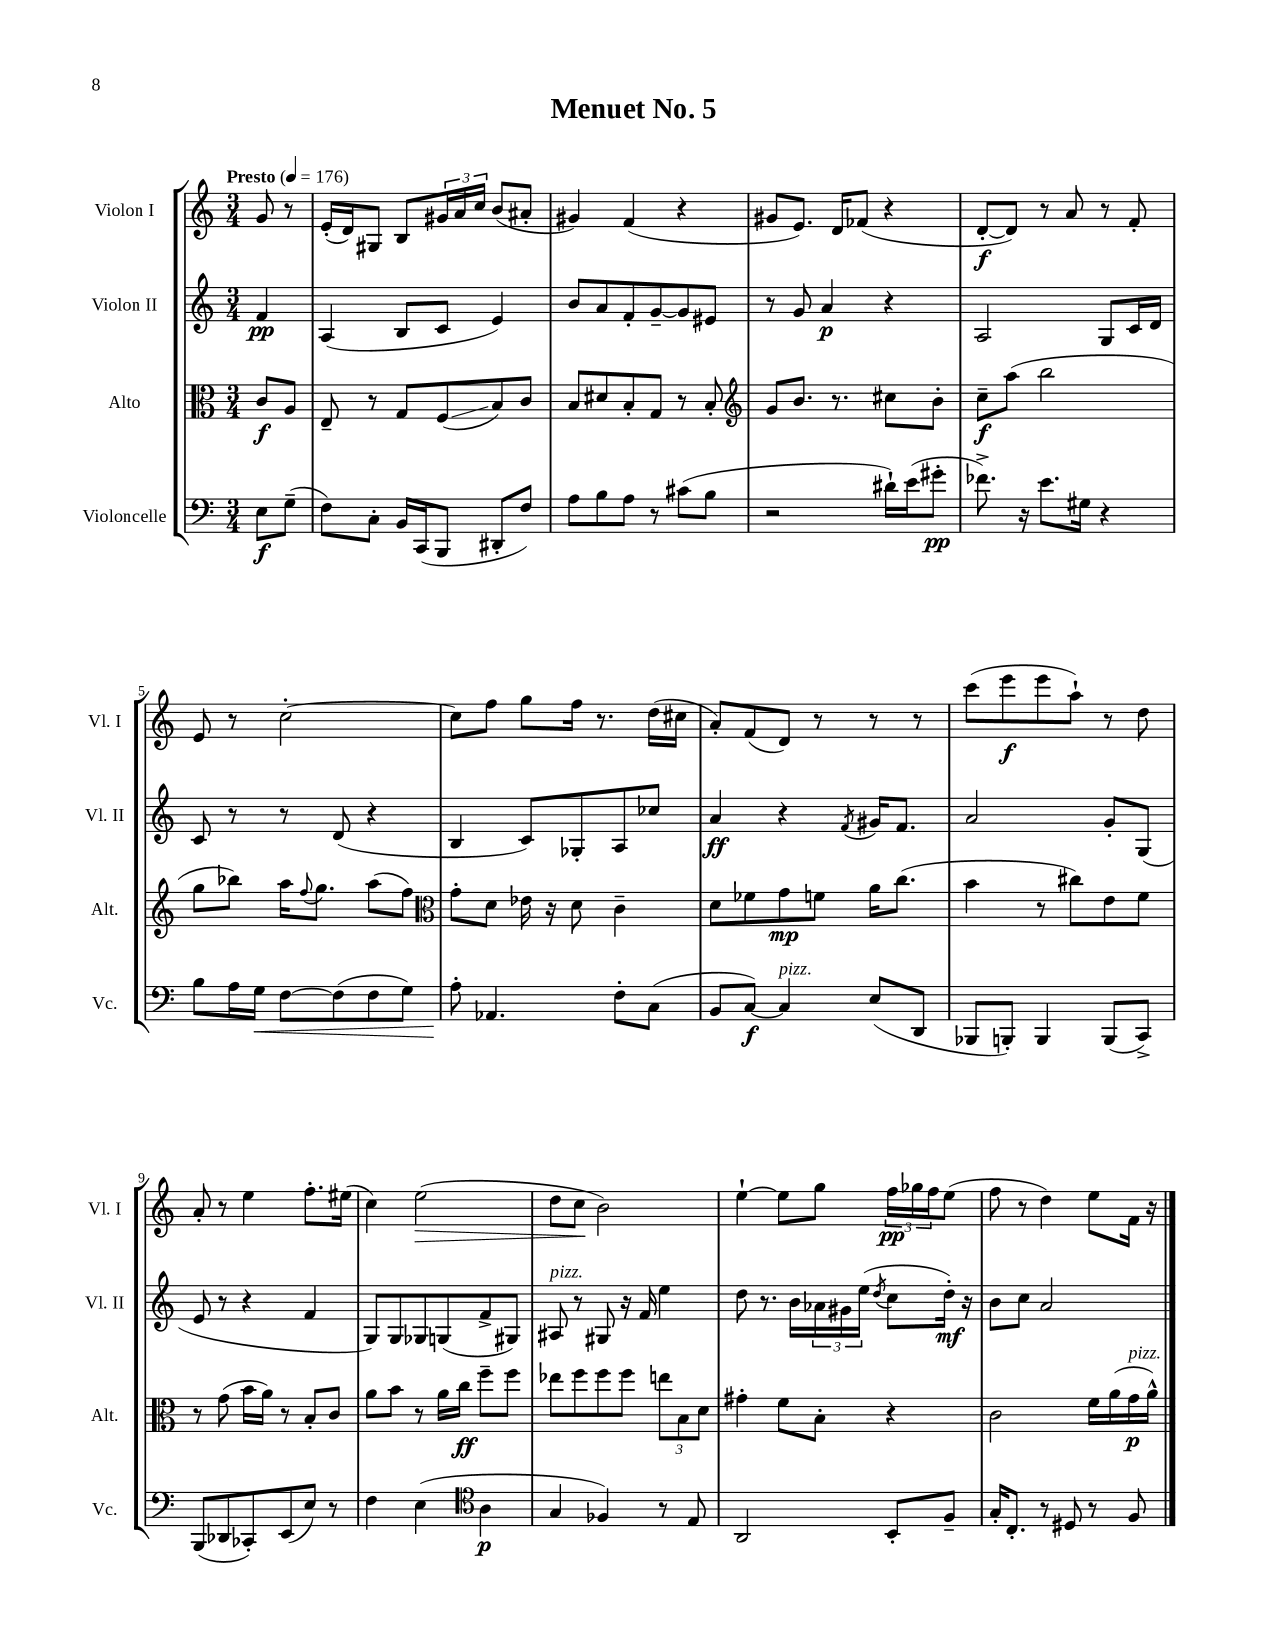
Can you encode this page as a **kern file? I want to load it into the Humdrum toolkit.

**kern	**kern	**kern	**kern
*staff4	*staff3	*staff2	*staff1
*clefF4	*clefC3	*clefG2	*clefG2
*k[]	*k[]	*k[]	*k[]
*M3/4	*M3/4	*M3/4	*M3/4
*MM176	*MM176	*MM176	*MM176
8E	8c	4f	8g
(8G~	8A	.	8r
=	=	=	=
8F)	8E~	(4A	(16e'
.	.	.	16d)
8C'	8r	.	8G#
16BB	8G	8B	8B
(16CC	.	.	.
8BBB	(8F	8c	24g#
.	.	.	24a
.	.	.	24cc
8DD#'	8B)	4e)	(8b
8F)	8c	.	8a#'
=	=	=	=
8A	8B	8b	4g#)
8B	8d#	8a	.
8A	8B'	8f'	(4f
8r	8G	[8g~	.
(8c#	8r	8g]	4r
8B	8B'	8e#	.
=	=	=	=
*	*clefG2	*	*
2r	8g	8r	8g#
.	8.b	8g	8.e)
.	.	4a	.
.	8.r	.	16d
.	.	.	(8f-
16d#`)	8cc#	4r	4r
(16e	.	.	.
8g#'	8b'	.	.
=	=	=	=
8.f-^)	8cc~	2A	[8d'
.	(8aa	.	8d])
16r	.	.	.
8.e	2bb	.	8r
.	.	.	8a
16G#	.	.	.
4r	.	8G	8r
.	.	16c	8f'
.	.	16d	.
=	=	=	=
8B	8gg	8c	8e
16A	8bb-)	8r	8r
16G	.	.	.
[8F	16aa	8r	[2cc'
.	8qqff	.	.
.	8.gg	.	.
(8F]	.	(8d	.
8F	(8aa	4r	.
8G)	8ff)	.	.
=	=	=	=
*	*clefC3	*	*
8A'	8g'	4B	8cc]
4.AA-	8d	.	8ff
.	16e-	8c)	8gg
.	16r	.	.
.	8d	8G-'	16ff
.	.	.	8.r
8F'	4c~	8A	.
(8C	.	8cc-	(16dd
.	.	.	16cc#
=	=	=	=
8BB	8d	4a	8a')
[8C)	8f-	.	(8f
4C]	8g	4r	8d)
.	8f	.	8r
.	.	8qf	.
(8E	16a	16g#	8r
.	(8.cc	8.f	.
8DD	.	.	8r
=	=	=	=
8BBB-	4b	2a	(8ccc
8BBB')	.	.	8eee
4BBB	8r	.	8eee
.	8cc#)	.	8aa`)
(8BBB	8e	8g'	8r
8CC^)	8f	(8G	8dd
=	=	=	=
(8BBB	8r	8e	8a'
8DD-	(8g	8r	8r
8CC-')	16b	4r	4ee
.	16a)	.	.
(8EE	8r	.	.
8E)	8B'	4f	8.ff'
8r	8c	.	.
.	.	.	(16ee#
=	=	=	=
4F	8a	8G)	4cc)
.	8b	8G	.
(4E	8r	8G-	(2ee
.	16a	(8G	.
.	16cc	.	.
*clefC4	*	*	*
4A	8ff~	8f^	.
.	8ff	8G#)	.
=	=	=	=
4G	8ee-	8A#	8dd
.	8ff	8r	8cc
4F-)	8ff	8G#	2b)
.	8ff	16r	.
.	.	16f	.
8r	12ee	4ee	.
.	12B	.	.
8E	.	.	.
.	12d	.	.
=	=	=	=
2AA	4g#'	8dd	[4ee`
.	.	8.r	.
.	8f	.	8ee]
.	.	16b	.
.	8B'	24a-	8gg
.	.	24g#	.
.	.	(24ee	.
.	.	8qdd	.
8BB'	4r	8cc	24ff
.	.	.	24gg-
.	.	.	24ff
8F~	.	16dd')	(8ee
.	.	16r	.
=	=	=	=
16G'	2c	8b	8ff
8.C'	.	.	.
.	.	8cc	8r
8r	.	2a	4dd)
8D#	.	.	.
8r	16f	.	8ee
.	(16a	.	.
8F	16g	.	16f
.	16a^^)	.	16r
==	==	==	==
*-	*-	*-	*-
